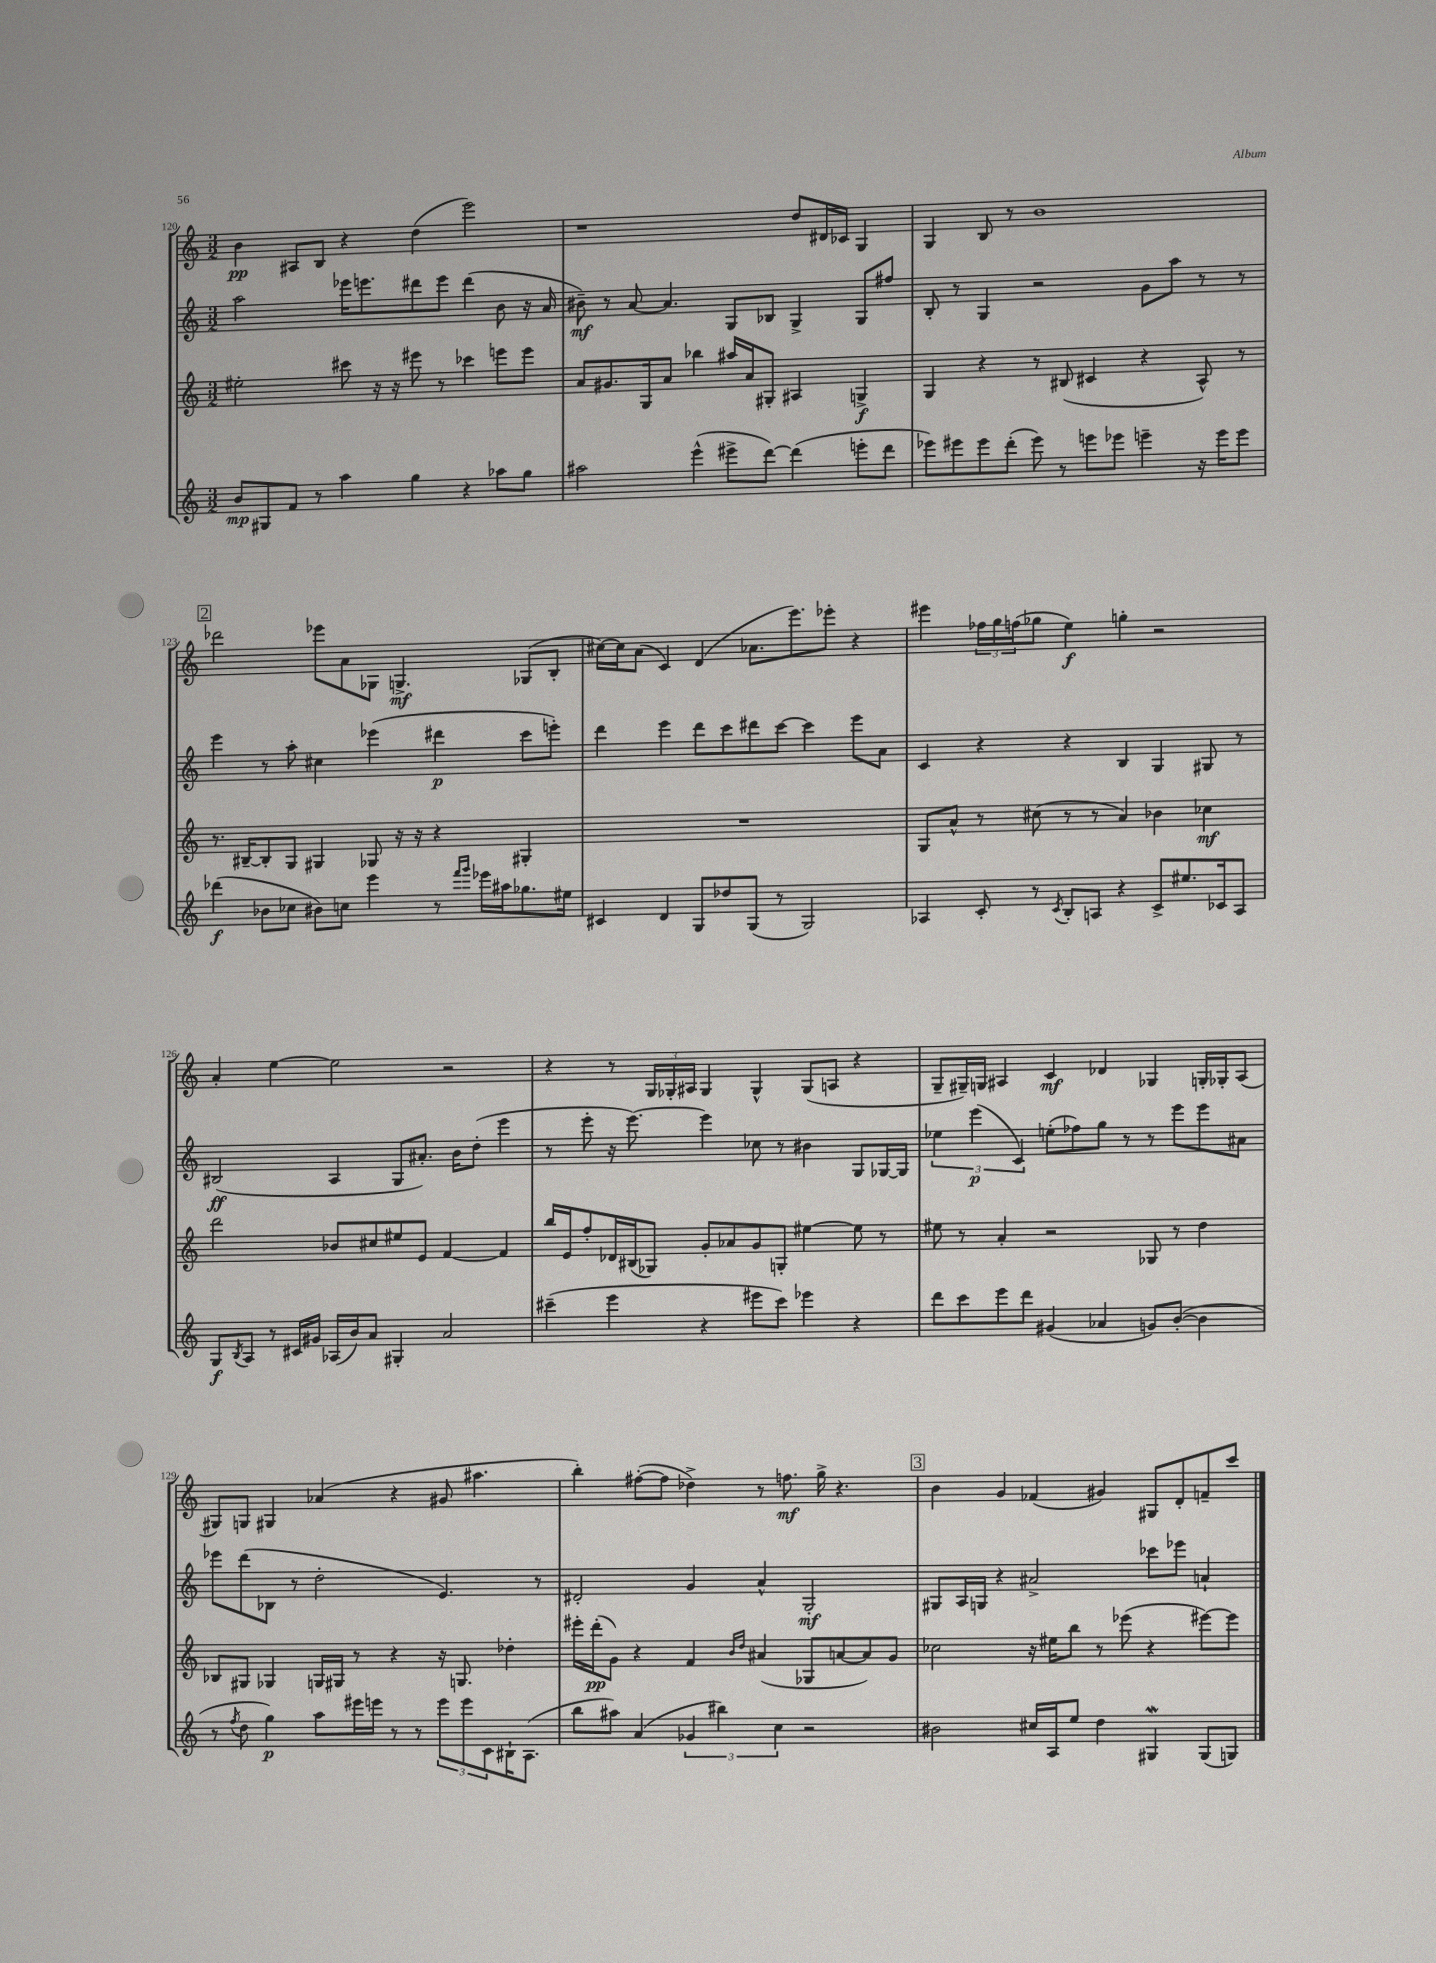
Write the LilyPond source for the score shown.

<<
\new StaffGroup <<
\new Staff = "s0" {
    \clef treble \key c \major \numericTimeSignature \time 3/2
    b'4\pp ais8 b8 r4 d''4( e'''2) |
    r1 d''8 dis'16 ces'16 g4 |
    g4 b8 r8 b'1 |
    \mark \markup { \box "2" } des'''2 ees'''8 a'8 ges8 g4.->\mf ges8( b8-. |
    cis''16~) cis''16 a'8( c'4) d'4( aes'8. e'''8.) ees'''8-. r4 |
    eis'''4 \tuplet 3/2 { fes''16 g''16 f''16( } ges''8 e''4\f) g''4-. r2 |
    a'4-. e''4~ e''2 r2 |
    r4 r8 \tuplet 3/2 { g16 ges16-. ais16 } ges4 ges4-^ ges8( a8 r4 |
    g8-- gis16--) g16 ais4 c'4\mf des'4 ges4 g16-. ges16-. ais8( |
    gis8) g8 gis4 aes'4( r4 gis'8 ais''4. |
    b''4-.) fis''8~-.( fis''8 des''4->) r8 f''8.\mf g''16-> r4. |
    \mark \markup { \box "3" } b'4 g'4 fes'4( gis'4) gis8 d'8-. f'8-- c'''8 \bar "|." |
}
\new Staff = "s1" {
    \clef treble \key c \major \numericTimeSignature \time 3/2
    a''2 ees'''16 e'''8. dis'''8 e'''8 dis'''4( b'8 r16 a'16 |
    bis'8--\mf) r8 a'8~ a'4. g8 bes8 g4-> g8 fis''8 |
    b8-. r8 g4 r2 g'8 a''8 r8 r8 |
    \mark \markup { \box "2" } e'''4 r8 a''8-. cis''4 ees'''4( dis'''4\p c'''8 e'''8-.) |
    d'''4 e'''4 d'''8 c'''8 dis'''8 c'''8~ c'''4 e'''8 a'8 |
    c'4 r4 r4 b4 g4 gis8 r8 |
    bis2\ff( a4 g8 ais'8.-.) b'16 d''8-.( e'''4 |
    r8 e'''8-. r16 e'''8.~) e'''4 ces''8 r8 bis'4 g8 ges16~ ges16 |
    \tuplet 3/2 { ees''4 e'''4\p( c'4) } e''8-.( fes''8) g''8 r8 r8 e'''8 e'''8 ais'8 |
    ees'''8 d'''8( bes8 r8 d''2-. e'4.) r8 |
    dis'2-. g'4 a'4-^ g2-.\mf |
    \mark \markup { \box "3" } gis8 a16 g16 r4 ais'2-> ces'''8 ees'''8 a'4-! \bar "|." |
}
\new Staff = "s2" {
    \clef treble \key c \major \numericTimeSignature \time 3/2
    eis''2-. cis'''8 r16 r16 eis'''8 r8 ces'''4 e'''8 e'''8 |
    a'8 gis'8. g16 a'8 bes''4 ais''16 a'16 gis8-. ais4 g4->\f |
    g4 r4 r8 bis8( cis'4 r4 a8-^) r8 |
    \mark \markup { \box "2" } r8. bis16~-- bis8-. g8 gis4 ges8 r16 r16 r4 gis4-. |
    R1. |
    g8 a'8-^ r8 cis''8( r8 r8 a'4) bes'4 ces''4\mf |
    d'''2 bes'8 cis''8 eis''8 e'8 f'4~ f'4 |
    b''16 e'16 f''8-. des'16 bis16( ges8) g'8-. aes'8 g'8 g8-. eis''4~ eis''8 r8 |
    eis''8 r8 a'4-. r2 ges8 r8 d''4 |
    bes8 gis8 ges4 g16 gis16 r8 r4 r16 g8. des''4-. |
    eis'''16-. d'''16-.\pp( g'8) r4 f'4 \grace { b'16 d''16 } ais'4( ges8 a'8~ a'8) g'8 |
    \mark \markup { \box "3" } ces''2 r16 eis''16 b''8 r8 ees'''8( r4 eis'''8~) eis'''8 \bar "|." |
}
\new Staff = "s3" {
    \clef treble \key c \major \numericTimeSignature \time 3/2
    b'8\mp gis8 f'8 r8 a''4 g''4 r4 aes''8 g''8 |
    ais''2 e'''4-^( eis'''8-> d'''8~) d'''4( e'''8-. d'''8 |
    ees'''8) eis'''8 eis'''8 d'''8-.( eis'''8) r8 e'''8 ees'''8 e'''4-- r16 e'''16 e'''8 |
    \mark \markup { \box "2" } des'''4\f( bes'8 ces''8 bis'8) c''8 e'''4 r8 \grace { f'''16 g'''16 } ees'''16 ais''16 ges''8. eis''16 |
    cis'4 d'4 g8 des''8 g8( r8 g2) |
    aes4 c'8-. r8 \acciaccatura { c'8 } b8-. a8 r4 c'8-> eis''8. ces'16 a8 |
    g8\f \acciaccatura { b8 } a8 r8 cis'16 gis'16 aes16( b'16) a'8 gis4-. a'2 |
    cis'''4--( e'''4 r4 eis'''8 cis'''8) ees'''4 r4 |
    d'''8 c'''8 e'''8 d'''8 gis'4( aes'4 g'8) b'8~-.( b'4 |
    r8 \acciaccatura { f''8 } d''8 g''4\p) a''8 eis'''16 e'''16 r8 r8 \tuplet 3/2 { e'''8 e'''8 c'8 } bis16-! a8.( |
    b''8 ais''8) a'4( \tuplet 3/2 { ges'4 bis''4) c''4 } r2 |
    \mark \markup { \box "3" } bis'2 cis''16 a16 e''8 d''4 gis4\mordent gis8( g8) \bar "|." |
}
>>
>>
\layout { \context { \Score currentBarNumber = #120 } }
